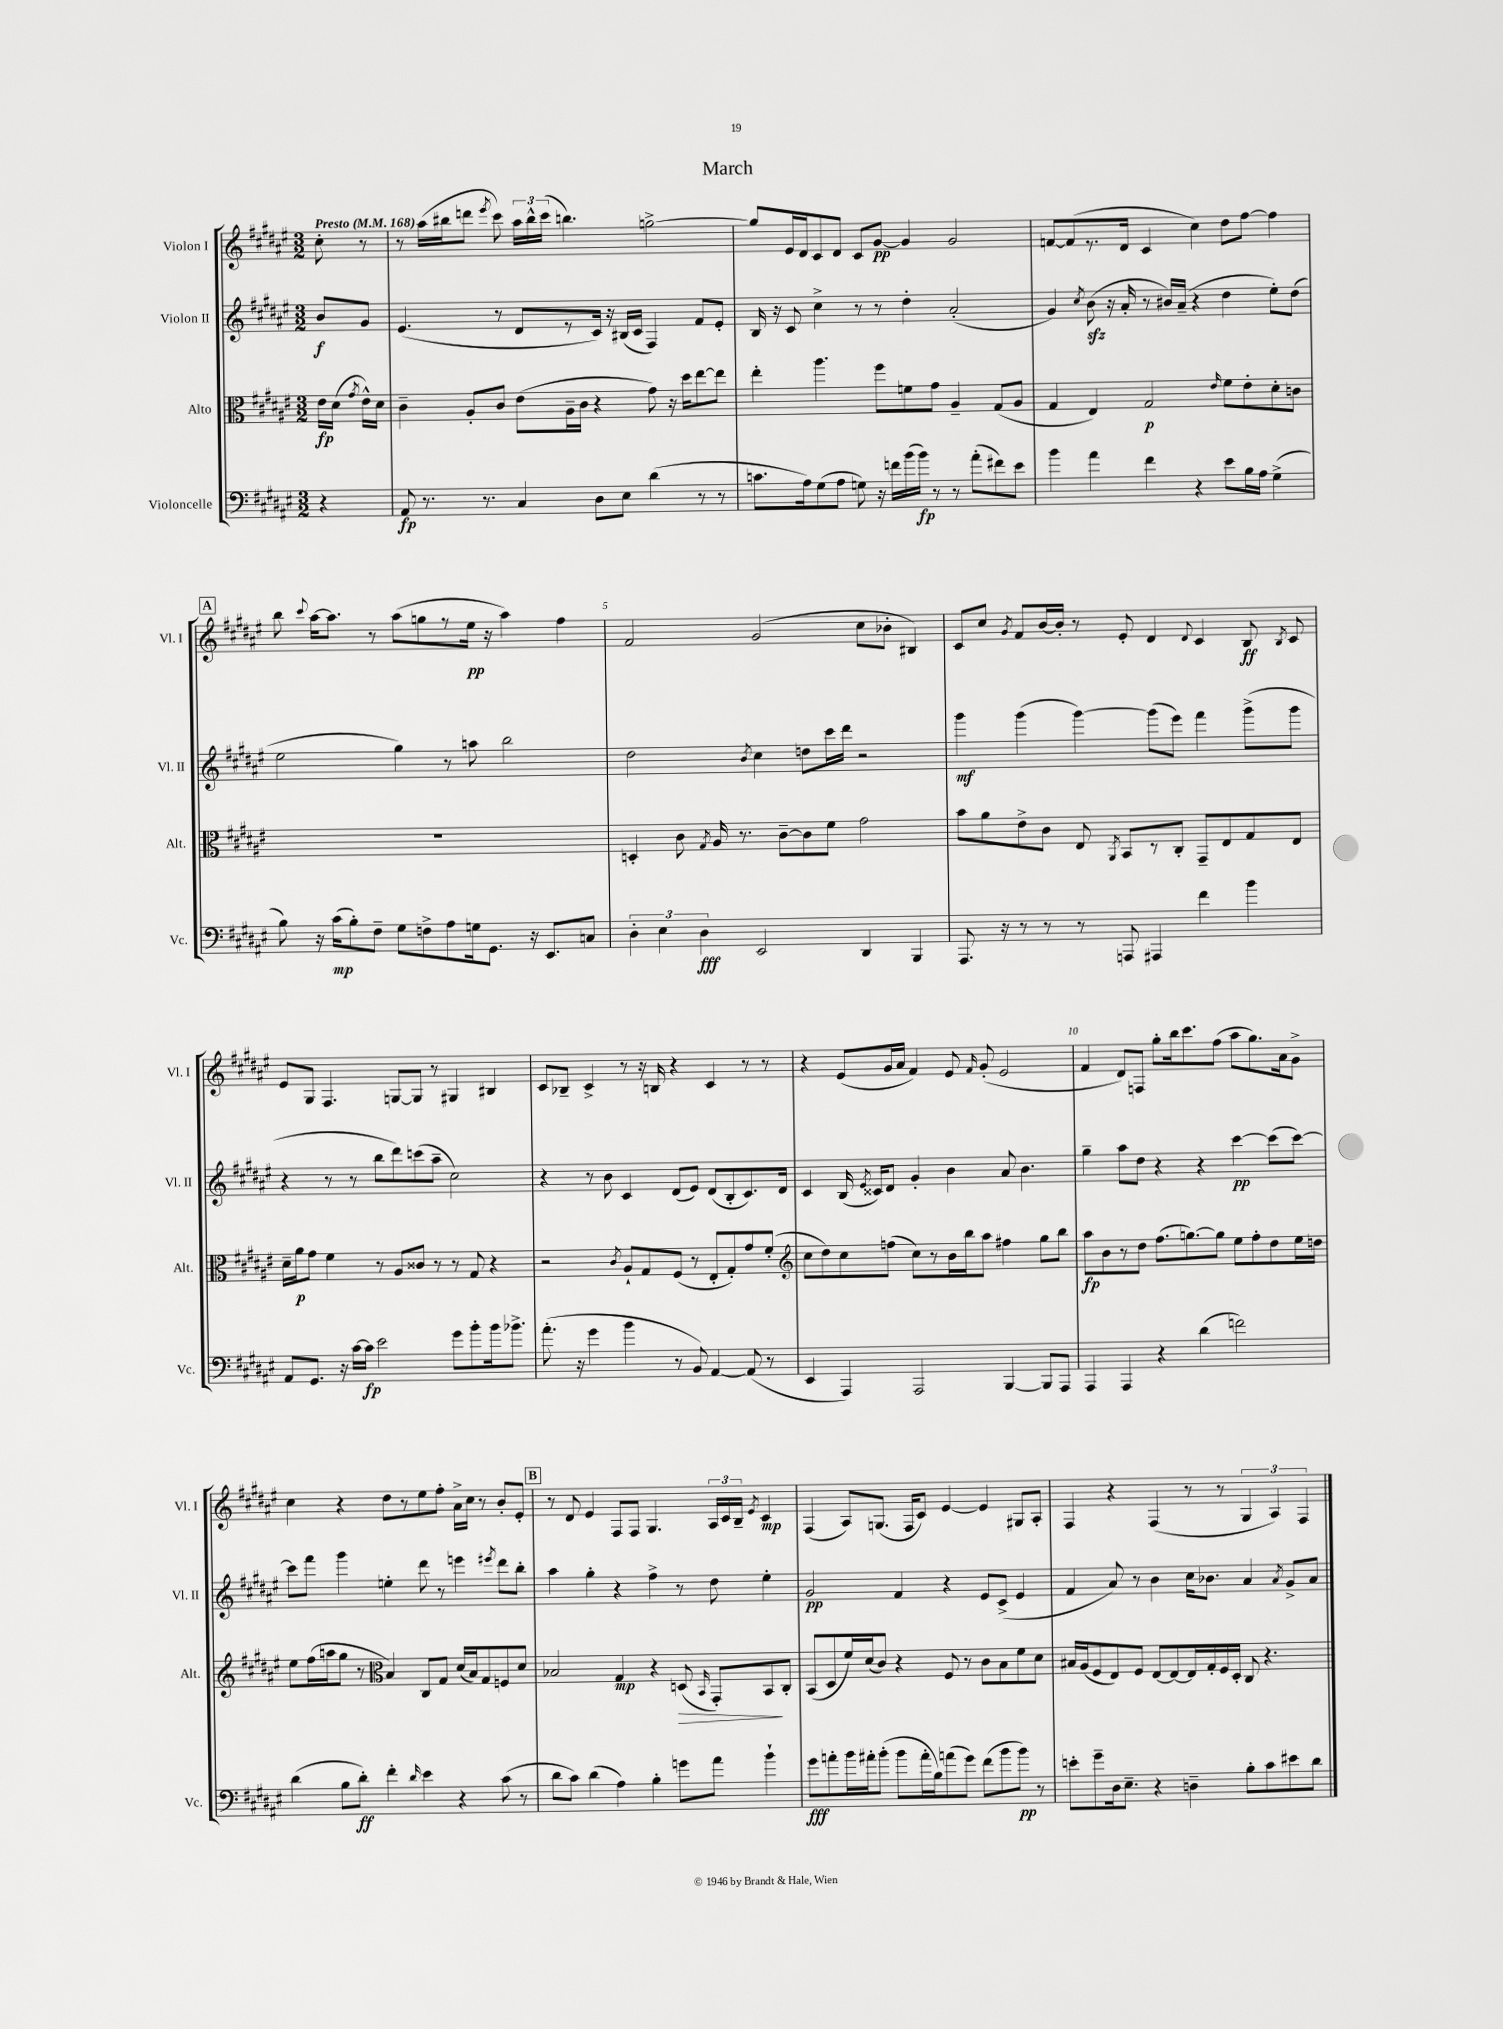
\header { title = "March" }
<<
\new StaffGroup <<
\new Staff = "s0" \with { instrumentName = "Violon I" shortInstrumentName = "Vl. I" } {
    \clef treble \key fis \major \numericTimeSignature \time 3/2 \partial 4 \tempo "Presto" 4 = 168
    \autoBeamOff cis''8-. r8 |
    r8 ais''16[( bis''16 d'''8] \acciaccatura { eis'''8 } cis'''8) \tuplet 3/2 { ais''16[ bis''16-^ cis'''16]( } b''4.) g''2~-> |
    g''8[ eis'16 dis'16 cis'8 dis'8] cis'8[ gis'8]~\pp gis'4 gis'2 |
    f'8[~ f'8( r8. dis'16] cis'4 cis''4) dis''8[ fis''8]~ fis''4 |
    \mark \markup { \box "A" } b''8 \appoggiatura { cis'''8 } ais''16[~ ais''8.] r8 ais''8[( g''8 r8 eis''16]\pp r16 ais''4) fis''4 |
    fis'2 gis'2( cis''8[ bes'8]-. bis4) |
    cis'8[ cis''8] \acciaccatura { gis'8 } fis'8[ b'16~ b'16]-. r8 eis'8-. dis'4 \appoggiatura { dis'8 } cis'4 b8\ff \acciaccatura { b8 } cis'8 |
    eis'8[ gis8] fis4. g8[~ g8] r8 gis4 bis4 |
    cis'8[ bes8]-- cis'4-> r8 r16 b16 r4 cis'4 r8 r8 |
    r4 eis'8[( gis'16 ais'16] fis'4) eis'8 \grace { fis'16 } gis'8-.( eis'2 |
    fis'4 dis'8[) f8] gis''8[-. b''16 cis'''8. fis''8]( ais''8[ gis''8.) ais'16 gis'8]-> |
    cis''4 r4 dis''8[ r8 eis''8 fis''8]-. ais'16[-> cis''16] r8 b'8[-. eis'8]-. |
    \mark \markup { \box "B" } r8 dis'8 eis'4 fis8[ fis8] gis4. \tuplet 3/2 { ais16[ cis'16 b16]-- } \acciaccatura { eis'8 } cis'4\mp |
    fis4( ais8[) g8.]( fis16[ cis'8]) eis'4~ eis'4 gis8[ ais8]-. |
    fis4 r4 fis4( r8 r8 \tuplet 3/2 { gis4 ais4) fis4 } \bar "|." |
}
\new Staff = "s1" \with { instrumentName = "Violon II" shortInstrumentName = "Vl. II" } {
    \clef treble \key fis \major \numericTimeSignature \time 3/2 \partial 4
    \autoBeamOff b'8[\f gis'8] |
    eis'4.( r8 dis'8[ r8 cis'16]) r16 bis16[( cis'16] fis4) fis'8[ eis'8]-. |
    b16 r16 cis'8 cis''4-> r8 r8 dis''4-. ais'2-.( |
    gis'4) \acciaccatura { cis''8 } b'8\sfz( r16 ais'16-. r8 bis'16[) ais'16]--( r4 dis''4 eis''8[-.) dis''8]( |
    \mark \markup { \box "A" } eis''2 gis''4) r8 a''8 b''2 |
    dis''2 \acciaccatura { b'8 } cis''4 d''8[ cis'''16 dis'''16] r2 |
    gis'''4\mf gis'''4( gis'''4~) gis'''8[( eis'''8]) fis'''4 gis'''8[->( gis'''8] |
    r4 r8 r8 b''8[ dis'''8) c'''8( ais''8]-- cis''2) |
    r4 r8 b'8 cis'4 dis'8[( eis'8]) dis'8[( b8-. cis'8.) dis'16] |
    cis'4 b16( \acciaccatura { eis'8 } cisis'16[) dis'8] gis'4-. b'4 ais'8 b'4. |
    gis''4-- ais''8[ dis''8] r4 r4 cis'''4~\pp cis'''8[( cis'''8]~) |
    cis'''8[ fis'''8] gis'''4 e''4-. dis'''8 r8 e'''4 \acciaccatura { eis'''8 } dis'''8[ b''8]-. |
    \mark \markup { \box "B" } ais''4 gis''4-. r4 fis''4-> r8 dis''8 eis''4-. |
    gis'2\pp fis'4 r4 eis'8[ cis'8]->( eis'4 |
    fis'4 ais'8) r8 b'4 cis''16[ bes'8.] ais'4 \acciaccatura { ais'8 } gis'8[-> ais'8] \bar "|." |
}
\new Staff = "s2" \with { instrumentName = "Alto" shortInstrumentName = "Alt." } {
    \clef alto \key fis \major \numericTimeSignature \time 3/2 \partial 4
    \autoBeamOff eis'16[\fp dis'16]( \acciaccatura { gis'8 } eis'16[-^) dis'16] |
    cis'4-- ais8[-. cis'8] eis'8[( ais16-- cis'16] r4 gis'8) r16 dis''16[ eis''8~ eis''8] |
    eis''4-. ais''4. fis''8[ f'8 gis'8] ais4-- gis8[( ais8] |
    gis4 eis4) gis2\p \grace { eis'16 } fis'8[ eis'8-. dis'8-. c'8] |
    \mark \markup { \box "A" } R1. |
    d4-. cis'8 \acciaccatura { gis8 } ais16 r8. cis'8[~-- cis'8 fis'8] gis'2 |
    b'8[ ais'8 eis'8-> cis'8] eis8 \acciaccatura { ais,8 } b,8[ r8 cis8]-. gis,8[-- eis8 gis8 eis8] |
    dis'16[-- ais'16\p gis'8] fis'4 r8 ais8[ cisis'8] r8 r8 gis8 r4 |
    r2 \acciaccatura { cis'8 } ais8[-! gis8 fis8]( r8 eis8[-. gis8-.) gis'8 fis'8]-.( |
    \clef treble cis''8[ dis''8) cis''8 f''8]( cis''8[) r8 b'16 b''16 ais''8] fis''4 gis''8[ b''8] |
    ais''8[\fp b'8 r8 dis''8] fis''8.[( g''8.~) g''8] eis''8[ fis''8-. dis''8 eis''16 d''16] |
    eis''8[ fis''16( a''16 gis''8] r8 \clef alto b4) cis8[ gis8] dis'16[( b16) gis8 f8 dis'8] |
    \mark \markup { \box "B" } bes2 gis4\mp r4 d8\>( \grace { b,16 } gis,8[-.) b,8\! cis8]-. |
    b,8[( dis8 fis'16) dis'16( cis'8]) r4 fis8 r8 cis'8[ b8 fis'8 dis'8] |
    bis16[ ais16( fis8 eis8) fis8] eis8[~ eis8~ eis16 gis16-. fis16 dis16]-. cis8 r4. \bar "|." |
}
\new Staff = "s3" \with { instrumentName = "Violoncelle" shortInstrumentName = "Vc." } {
    \clef bass \key fis \major \numericTimeSignature \time 3/2 \partial 4
    \autoBeamOff r4 |
    ais,8\fp r8. r8. cis4 dis8[ eis8] dis'4( r8 r8 |
    c'8.[ ais16) gis8( ais8] g8) r16 f'16[ b'16( b'16]\fp) r8 r8 ais'8[-.( fis'8) eis'8] |
    b'4 ais'4 fis'4 r4 eis'8[ b16 ais16] gis4->( |
    \mark \markup { \box "A" } b8) r16 cis'16[\mp( b8-.) fis8]-- gis8[ f8-> ais8 g16 gis,8.] r16 eis,8.[ c8] |
    \tuplet 3/2 { dis4-. eis4 dis4\fff } eis,2 dis,4 b,,4 |
    ais,,8. r16 r8 r8 r8 a,,8 ais,,4 fis'4 b'4 |
    ais,8[ gis,8.] r16 cis'16[~ cis'16]\fp eis'2 gis'8[ b'8-. b'16 bes'8.]-> |
    ais'8.-.( r16 gis'4 b'4 r8 b,8) ais,4~ ais,8( r8 |
    eis,4 ais,,4) ais,,2 b,,4~ b,,8[ ais,,8] |
    ais,,4 ais,,4 r4 dis'4( f'2) |
    dis'4( b8[ dis'8]-.\ff) fis'4-. \grace { dis'16 } eis'4 r4 cis'8( r8 |
    \mark \markup { \box "B" } dis'8[ cis'8]) dis'4( ais4) b4-. g'8[ ais'8] b'4-! |
    gis'8[\fff a'8-. b'16 ais'16-. b'8]-.( b'8[ ais'16-. b16) a'8( gis'8]) fis'8[( b'8 b'8]\pp) r8 |
    e'8[-. gis'8-- dis16 eis8.]-- r4 d4-- b8[-. cis'8 eis'8 dis'8] \bar "|." |
}
>>
>>
\layout { \context { \Score \override BarNumber.break-visibility = ##(#f #t #t) barNumberVisibility = #(every-nth-bar-number-visible 5) } }
